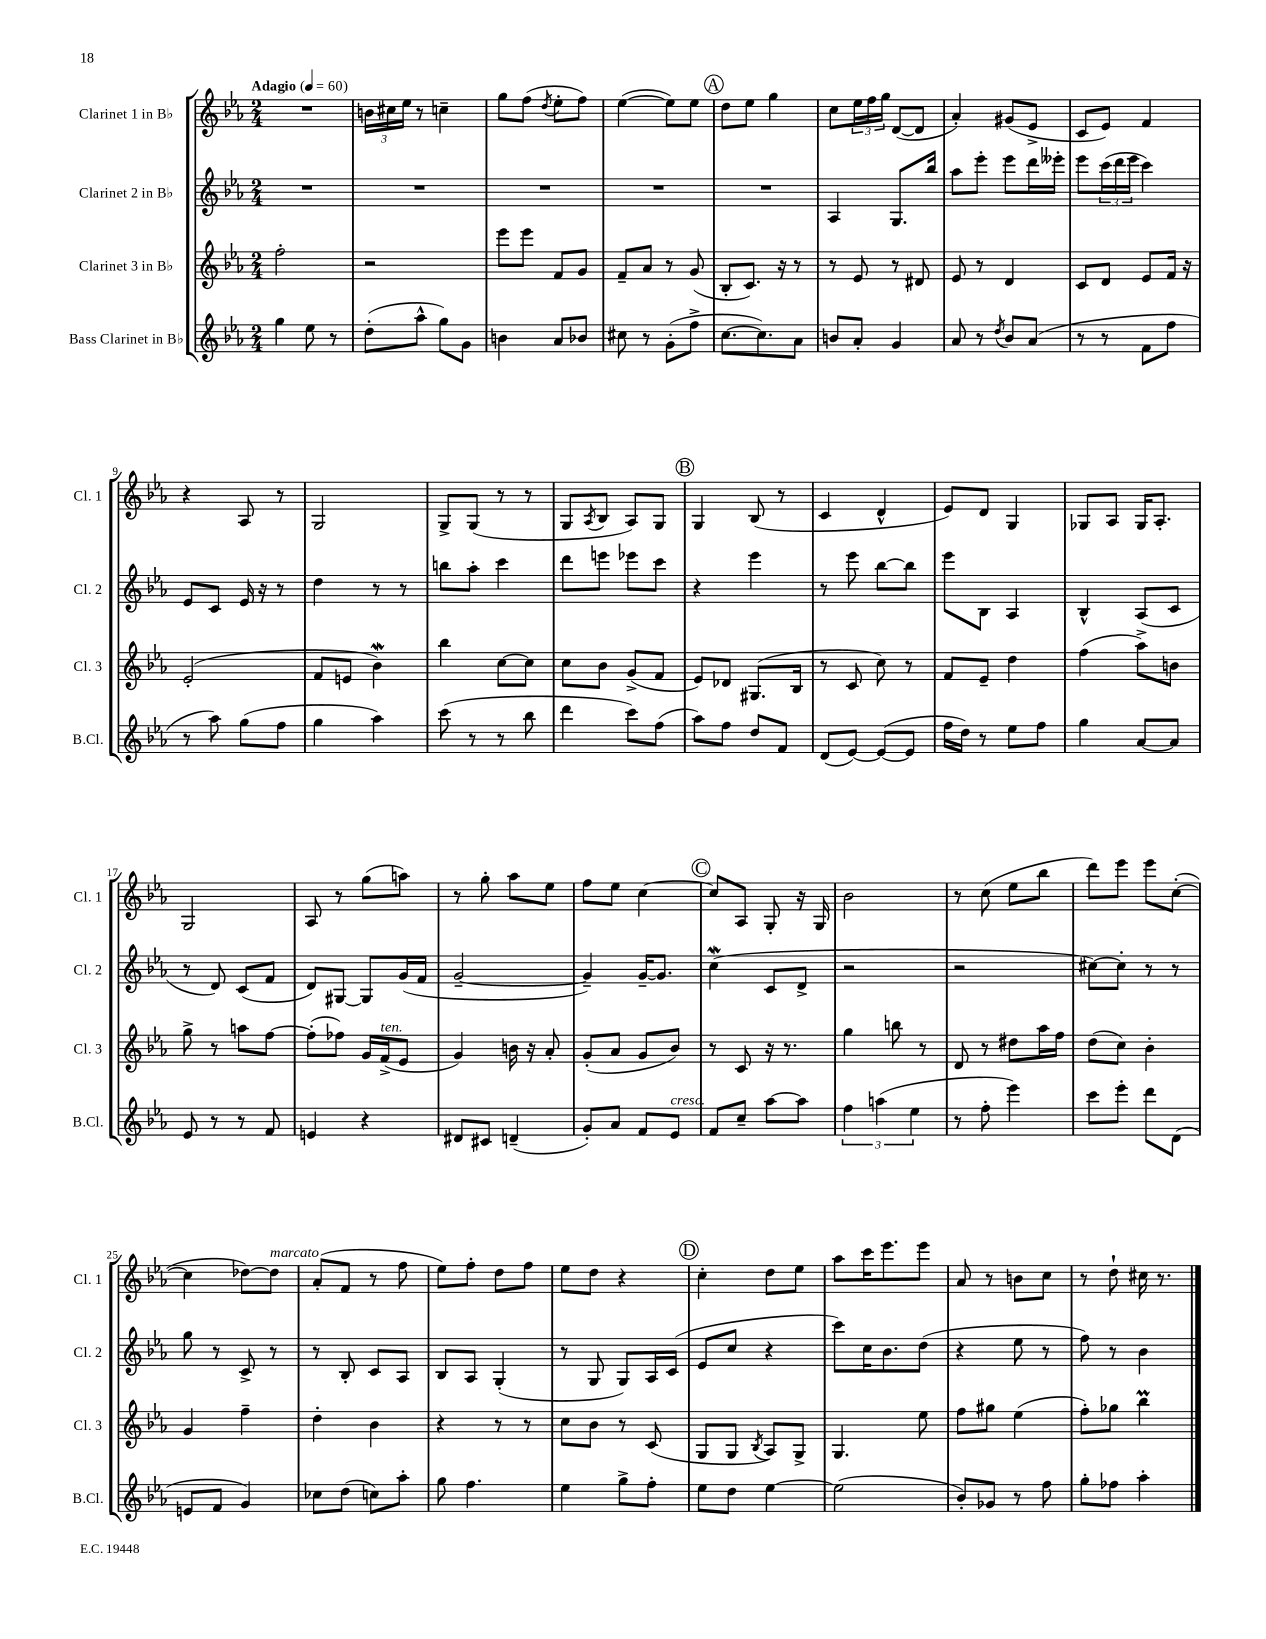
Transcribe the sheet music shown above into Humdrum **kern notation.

**kern	**kern	**kern	**kern
*staff4	*staff3	*staff2	*staff1
*clefG2	*clefG2	*clefG2	*clefG2
*k[b-e-a-]	*k[b-e-a-]	*k[b-e-a-]	*k[b-e-a-]
*M2/4	*M2/4	*M2/4	*M2/4
*MM60	*MM60	*MM60	*MM60
4gg	2ff'	2r	2r
8ee-	.	.	.
8r	.	.	.
=	=	=	=
(8dd'	2r	2r	24b
.	.	.	24cc#
.	.	.	24ee-
8aa-^^	.	.	8r
8gg)	.	.	4cc~
8g	.	.	.
=	=	=	=
4b	8eee-	2r	8gg
.	8eee-	.	(8ff
.	.	.	8qdd
8a-	8f	.	8ee-'
8b-	8g	.	8ff)
=	=	=	=
8cc#	8f~	2r	([4ee-
8r	8a-	.	.
(8g'	8r	.	8ee-])
8ff^	(8g	.	8ee-
=	=	=	=
[8.cc	8B-'	2r	8dd
.	8.c)	.	8ee-
8.cc])	.	.	.
.	.	.	4gg
.	16r	.	.
8a-	8r	.	.
=	=	=	=
8b	8r	4A-	8cc
8a-'	8e-	.	24ee-
.	.	.	24ff
.	.	.	24gg
4g	8r	8.G	([8d
.	8d#	.	8d]
.	.	16bb-	.
=	=	=	=
8a-	8e-	8aa-	4a-')
8r	8r	8eee-'	.
8qdd	.	.	.
8b-	4d	8eee-	(8g#
(8a-	.	16ddd	8e-^
.	.	16eee--'	.
=	=	=	=
8r	8c	8eee-	8c
8r	8d	(24ccc	8e-)
.	.	24ddd	.
.	.	24eee-	.
8f	8e-	4ccc)	4f
8ff	16f	.	.
.	16r	.	.
=	=	=	=
8r	(2e-'	8e-	4r
8aa-)	.	8c	.
(8gg	.	16e-	8A-
.	.	16r	.
8ff	.	8r	8r
=	=	=	=
4gg	8f	4dd	2G
.	8e	.	.
4aa-)	4b-)	8r	.
.	.	8r	.
=	=	=	=
(8ccc	4bb-	8bb	8G^
8r	.	8aa-'	(8G
8r	[8cc	4ccc	8r
8bb-	8cc]	.	8r
=	=	=	=
4ddd	8cc	8ddd	8G
.	.	.	8qA-
.	8b-	8eee	8B-
8ccc)	(8g^	8eee-	8A-)
(8ff	8f	8ccc	8G
=	=	=	=
8aa-)	8e-)	4r	4G
8ff	8d-	.	.
8dd	(8.G#	4eee-	(8B-
8f	.	.	8r
.	16B-	.	.
=	=	=	=
(8d	8r	8r	4c
[8e-)	8c	8eee-	.
(8e-_	8cc)	[8bb-	4d^^
8e-]	8r	8bb-]	.
=	=	=	=
16ff	8f	8eee-	8e-)
16dd)	.	.	.
8r	8e-~	8B-	8d
8ee-	4dd	4A-	4G
8ff	.	.	.
=	=	=	=
4gg	(4ff	4B-^^	8G-
.	.	.	8A-
[8a-	8aa-^)	(8A-	16G-
.	.	.	8.A-'
8a-]	8b	8c	.
=	=	=	=
8e-	8gg^	8r	2G
8r	8r	8d)	.
8r	8aa	(8c	.
8f	[8ff	8f	.
=	=	=	=
4e	(8ff']	8d)	8A-
.	8ff-)	[8G#	8r
4r	16g	8G#]	(8gg
.	(16f^	.	.
.	8e-	(16g	8aa)
.	.	16f	.
=	=	=	=
8d#	4g)	[2g~	8r
8c#	.	.	8gg'
(4d~	16b	.	8aa-
.	16r	.	.
.	8a-'	.	8ee-
=	=	=	=
8g')	(8g'	4g~])	8ff
8a-	8a-	.	8ee-
8f	8g	[16g~	[4cc
.	.	8.g]	.
8e-	8b-)	.	.
=	=	=	=
8f	8r	(4cc	8cc]
8cc~	8c	.	8A-
[8aa-	16r	8c	8G'
.	8.r	.	.
8aa-]	.	8d^	16r
.	.	.	16G
=	=	=	=
6ff	4gg	2r	2b-
(6aa	.	.	.
.	8bb	.	.
6ee-	.	.	.
.	8r	.	.
=	=	=	=
8r	8d	2r	8r
8ff'	8r	.	(8cc
4eee-)	8dd#	.	8ee-
.	16aa-	.	8bb-
.	16ff	.	.
=	=	=	=
8ccc	(8dd	[8cc#)	8ddd)
8eee-'	8cc)	8cc#']	8eee-
8ddd	4b-'	8r	8eee-
(8d	.	8r	([8cc'
=	=	=	=
8e	4g	8gg	4cc]
8f	.	8r	.
4g)	4ff~	8c^	[8dd-)
.	.	8r	8dd-]
=	=	=	=
8cc-	4dd'	8r	(8a-'
(8dd	.	8B-'	8f
8cc)	4b-	8c	8r
8aa-'	.	8A-	8ff
=	=	=	=
8gg	4r	8B-	8ee-)
4.ff	.	8A-	8ff'
.	8r	(4G'	8dd
.	8r	.	8ff
=	=	=	=
4ee-	8cc	8r	8ee-
.	8b-	8G	8dd
8gg^	8r	8G)	4r
8ff'	(8c	16A-	.
.	.	(16c	.
=	=	=	=
8ee-	8G	8e-	4cc'
8dd	8G	8cc	.
.	8qB-	.	.
[4ee-	8A-)	4r	8dd
.	8G^	.	8ee-
=	=	=	=
(2ee-]	4.G	8ccc)	8aa-
.	.	16cc	16ccc
.	.	8.b-	8.eee-
.	8ee-	(8dd	8eee-
=	=	=	=
8b-')	8ff	4r	8a-
8g-	8gg#	.	8r
8r	(4ee-	8ee-	8b
8ff	.	8r	8cc
=	=	=	=
8gg'	8ff')	8ff)	8r
8ff-	8gg-	8r	8dd`
4aa-'	4bb-	4b-	16cc#
.	.	.	8.r
==	==	==	==
*-	*-	*-	*-
